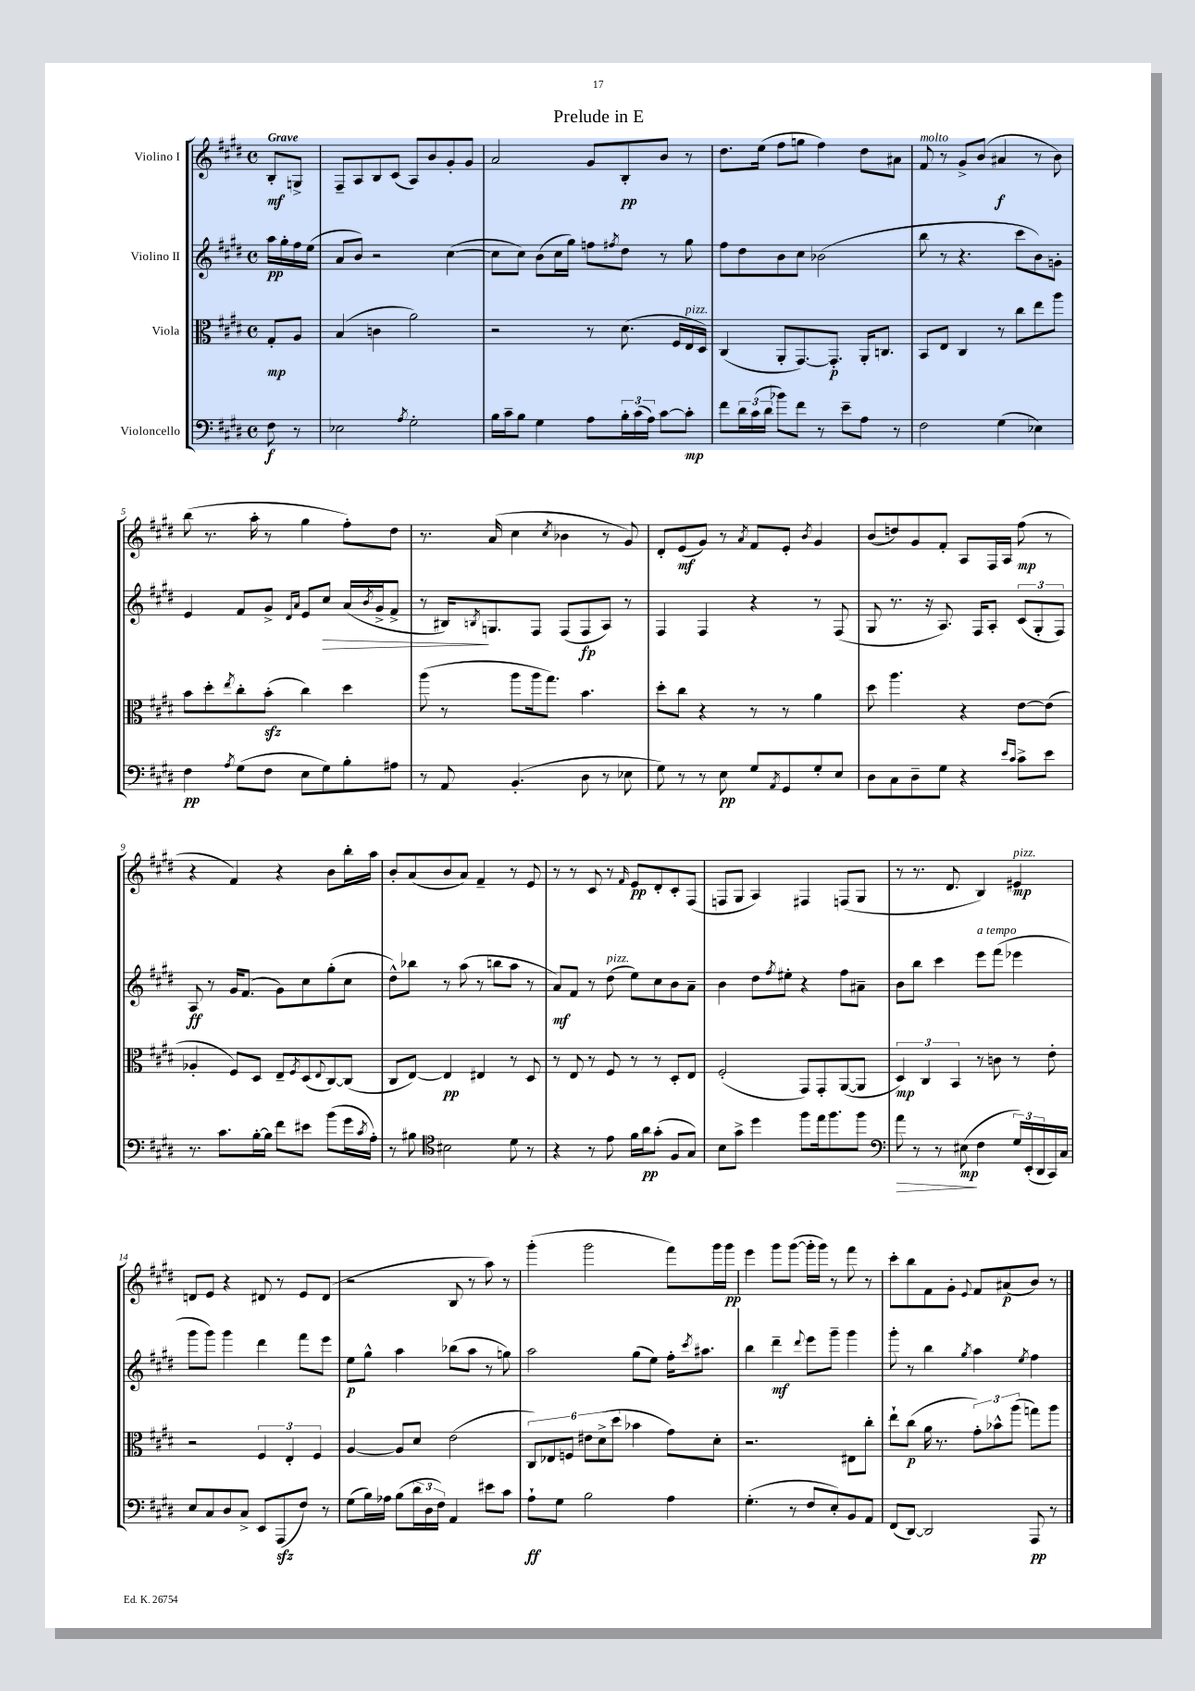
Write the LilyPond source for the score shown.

\header { title = "Prelude in E" }
<<
\new StaffGroup <<
\new Staff = "s0" \with { instrumentName = "Violino I" } {
    \clef treble \key e \major \defaultTimeSignature \time 4/4 \partial 4 \tempo "Grave"
    b8-.\mf g8-> |
    fis8-- a8 b8 cis'8( a8) b'8 gis'8-. gis'8 |
    a'2 gis'8 b8-.\pp b'8 r8 |
    dis''8. e''16( fis''8 g''8 fis''4) dis''8 ais'8 |
    fis'8^\markup { \italic "molto" } r8 gis'8-> b'8( ais'4\f r8 b'8) |
    b''8( r8. a''16-. r8 gis''4 fis''8-.) dis''8 |
    r8. a'16( cis''4 \acciaccatura { cis''8 } bes'4 r8 gis'8) |
    dis'8-. e'8\mf( gis'8) r8 \acciaccatura { a'8 } fis'8 e'8-. \acciaccatura { b'8 } gis'4 |
    b'8( d''8) gis'8 fis'8-. a8 fis16 a16 fis''8\mp( r8 |
    r4 fis'4) r4 b'8 b''16-. a''16 |
    b'8-. a'8( b'8 a'8) fis'4-- r8 e'8 |
    r8 r8 cis'8 r8 \grace { fis'16 } e'8\pp dis'8-. cis'8-. fis8( |
    f8 gis8 a4) fis4 f8( gis8 |
    r8 r8. dis'8. b4) eis'4\mp^\markup { \italic "pizz." } |
    d'8 e'8 r4 dis'8 r8 e'8 dis'8( |
    r2 b8 r8 a''8) r8 |
    gis'''4-.( gis'''2 fis'''8) gis'''16 gis'''16\pp |
    e'''4 gis'''8 gis'''8~( gis'''16-. gis'''16) r8 fis'''8 r8 |
    cis'''8-. b''8 fis'8 gis'8-. \appoggiatura { e'8 } fis'8 ais'8\p( b'8) r8 \bar "|." |
}
\new Staff = "s1" \with { instrumentName = "Violino II" } {
    \clef treble \key e \major \defaultTimeSignature \time 4/4 \partial 4
    a''16\pp gis''16-. fis''16 e''16( |
    a'8 b'8) r2 cis''4~( |
    cis''8 cis''8) b'8( cis''16 gis''16) f''8 \acciaccatura { fis''8 } dis''8 r8 gis''8 |
    fis''8 dis''8 b'8 cis''8 bes'2( |
    b''8 r8 r4. cis'''8 b'8) g'8-. |
    e'4 fis'8 gis'8-> \grace { dis'16 a'16 } e'8 cis''8\> a'16( \acciaccatura { b'8 } gis'16-> fis'8-> |
    r8 bis16\!) \acciaccatura { b8 } g8. fis8 fis8( fis8\fp a8) r8 |
    fis4 fis4 r4 r8 fis8( |
    gis8 r8. r16 a8.) fis16 a8-. \tuplet 3/2 { cis'8( gis8-. fis8) } |
    a8\ff r8 gis'16 fis'8.( gis'8) cis''8 gis''8-.( cis''8 |
    dis''8-^) bes''8 r8 a''8( r8 b''8 a''8 r8 |
    a'8\mf) fis'8 r8 dis''8^\markup { \italic "pizz." }( e''8) cis''8 b'8 a'8-- |
    b'4 dis''8 \acciaccatura { fis''8 } eis''8-. r4 fis''8 ais'8-- |
    b'8 b''8 cis'''4 e'''8^\markup { \italic "a tempo" } fis'''8( ees'''4 |
    gis'''8 gis'''8) gis'''4 dis'''4 fis'''8 e'''8 |
    e''8\p gis''8-^ a''4 bes''8( a''8 r8 g''8) |
    a''2 gis''8( e''8) fis''16-. \acciaccatura { cis'''8 } ais''8. |
    b''4 dis'''4--\mf \appoggiatura { dis'''8 } e'''8 gis'''8-- gis'''4 |
    gis'''8-. r8 b''4 \acciaccatura { gis''8 } a''4 \acciaccatura { e''8 } fis''4 \bar "|." |
}
\new Staff = "s2" \with { instrumentName = "Viola" } {
    \clef alto \key e \major \defaultTimeSignature \time 4/4 \partial 4
    gis8-.\mp a8 |
    b4( c'4 a'2) |
    r2 r8 dis'8.( fis16 e16^\markup { \italic "pizz." } dis16) |
    cis4( a,8-. gis,8.~) gis,8.-.\p a,16-. c8. |
    b,8 e8 cis4 r8 cis''8 e''8 a''8 |
    b'8 dis''8-. \acciaccatura { e''8 } cis''8-. b'8-.\sfz( cis''4) dis''4 |
    a''8( r8 a''8 a''16 gis''8.) b'4. |
    dis''8-. cis''8 r4 r8 r8 a'4 |
    dis''8 a''4. r4 e'8~ e'8( |
    aes4-. fis8) dis8 e8-- \acciaccatura { fis8 } dis8( \appoggiatura { e8 } cis8~) cis8( |
    cis8 e8~) e4\pp eis4 r8 dis8 |
    r8 e8 r8 fis8 r8 r8 dis8-. e8 |
    fis2-.( gis,8) gis,8-. a,8~( a,8 |
    \tuplet 3/2 { dis4\mp) cis4 b,4 } r8 c'8 r8 e'8-. |
    r2 \tuplet 3/2 { fis4 e4-. fis4 } |
    a4~ a8 dis'8 e'2( |
    \tuplet 6/4 { cis8) ees8 f8 eis'8 dis'8->( dis''8 } bes'4 gis'8) dis'8-. |
    r2. eis8 cis''8-. |
    e''8-! cis''8\p( a'16 r8. \tuplet 3/2 { gis'8-.) bes'8-^ a''8( } g''8) a''8 \bar "|." |
}
\new Staff = "s3" \with { instrumentName = "Violoncello" } {
    \clef bass \key e \major \defaultTimeSignature \time 4/4 \partial 4
    fis8\f r8 |
    ees2 \acciaccatura { a8 } gis2-. |
    b16 cis'16-- b8 gis4 a8 \tuplet 3/2 { b16-. cis'16( a16) } cis'8~ cis'8-.\mp |
    fis'8 \tuplet 3/2 { dis'16 cis'16( dis'16 } bes'8) fis'8 r8 e'8-- a8 r8 |
    fis2 gis4( ees4) |
    fis4\pp \acciaccatura { a8 } gis8( fis8 e8 gis8) b8-. ais8 |
    r8 a,8 b,4.-.( dis8 r8 ees8 |
    gis8) r8 r8 e8\pp gis8 \acciaccatura { a,8 } gis,8 gis8-. e8 |
    dis8 cis8 dis8-- gis8 r4 \grace { e'16 cis'16 } cis'8-> e'8 |
    r8. cis'8. b16~-. b16 fis'8 eis'8 b'8( gis'16 \acciaccatura { cis'8 } a16-.) |
    r8 bis8 \clef tenor bis2 dis'8 r8 |
    r4 r8 e'8 fis'16 a'16\pp gis'8-.( fis8 gis8) |
    b8 gis'8-> dis''4 fis''8 e''16 fis''8. fis''8 |
    \clef bass a'8\> r8 r8 eis8\mp\!( fis4 \tuplet 3/2 { gis16) e,16-.( dis,16 } cis,16) cis16 |
    e8 cis8 dis8 cis8-> e,8 a,,8\sfz( fis8) r8 |
    gis8( b16) aes16 b8( \tuplet 3/2 { dis'16 dis16 fis16) } a,4 eis'8 cis'8 |
    a8-!\ff gis8 b2 a4 |
    gis4.-.( r8 fis8 e8-.) b,8 a,8 |
    fis,8( dis,8~) dis,2 a,,8\pp r8 \bar "|." |
}
>>
>>
